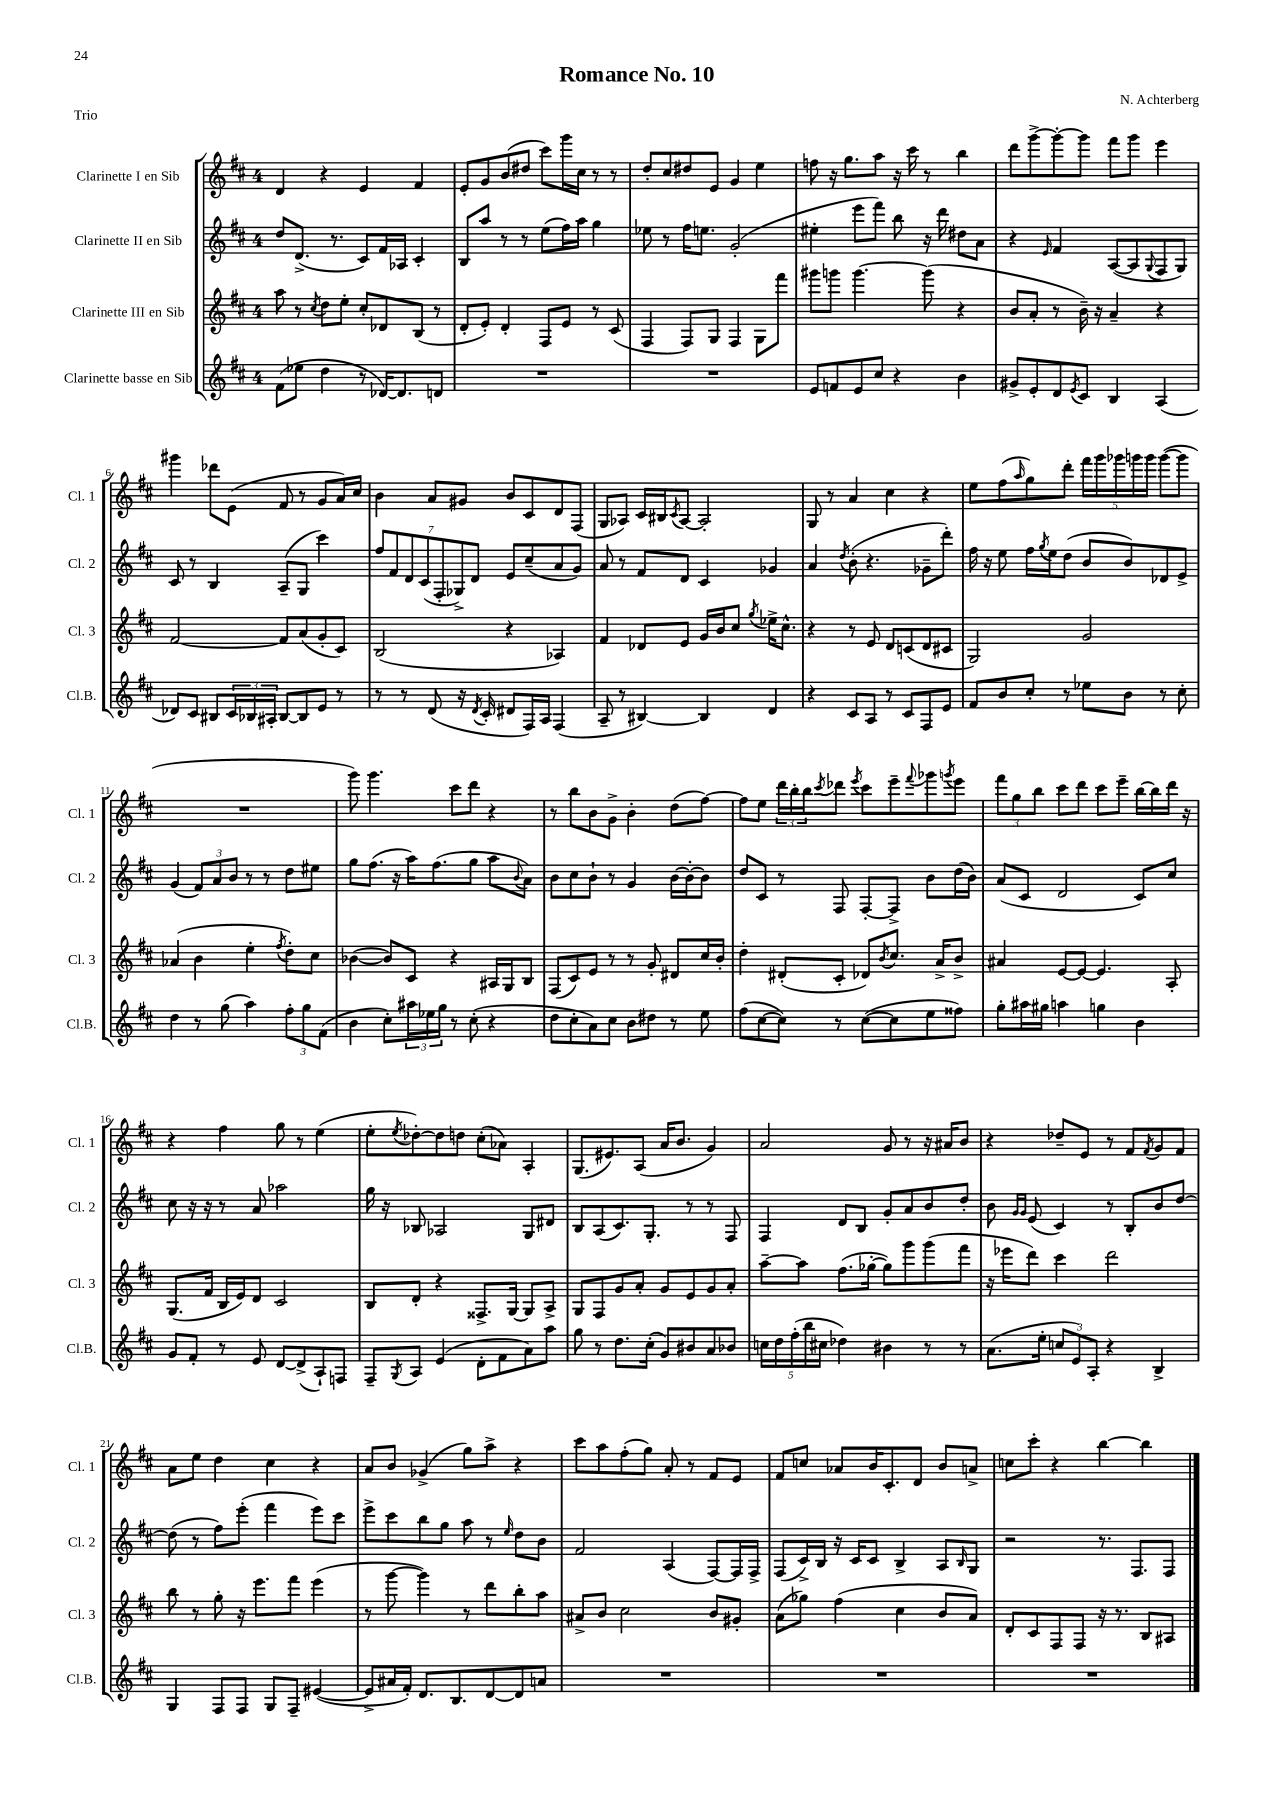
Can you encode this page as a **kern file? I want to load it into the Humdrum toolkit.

**kern	**kern	**kern	**kern
*staff4	*staff3	*staff2	*staff1
*clefG2	*clefG2	*clefG2	*clefG2
*k[f#c#]	*k[f#c#]	*k[f#c#]	*k[f#c#]
*M4/4	*M4/4	*M4/4	*M4/4
(8f#\L	8aa\	8dd/L	4d/
8ee-\J	8r	(8.d^/J	.
.	8qcc#/	.	.
4dd\	8dd\L	.	4r
.	.	8.r	.
.	8ee'\J	.	.
8r	8cc#'/L	8c#/L)	4e/
[16d-/LK)	8d-/	16f#/L	.
8.d-/]	.	16A-/JJ	.
.	(8B/J	4c#'/	4f#/
8d/J	8r	.	.
=	=	=	=
1r	8d'/L	8B/L	8e'/L
.	8e'/J)	8aa/J	8g/
.	4d'/	8r	(8b/
.	.	8r	8dd#/J
.	8F#/L	(8ee\L	8ccc#\L)
.	8e/J	16ff#\L)	16ggg\L
.	.	16aa\JJ	16cc#\JJ
.	8r	4gg\	8r
.	(8c#/	.	8r
=	=	=	=
1r	4F#/	8ee-\	8dd'/L
.	.	8r	8cc#/
.	8F#/L)	16ff#\LK	8dd#/
.	.	8.ee\J	.
.	8G/J	.	8e/J
.	4F#/	(2g'/	4g/
.	8G\L	.	4ee\
.	8fff#\J	.	.
=	=	=	=
8e/L	8ggg#\L	4ee#'\	8ff\
8f/	8ggg\J	.	16r
.	.	.	8.gg\L
8e/	[4.ggg\	8eee\L	.
8cc#/J	.	8fff#\J)	8aa\J
4r	.	8bb\	16r
.	.	.	16ccc#\
.	(8ggg\]	16r	8r
.	.	16ddd\	.
4b\	4r	8dd#\L	4bb\
.	.	8a\J	.
=	=	=	=
8g#^/L	8b/L	4r	8ddd\L
8e'/	8a'/J	.	[8ggg^\
.	.	16qqe/	.
8d/	8r	4f#/	8ggg'\_
8qe/	.	.	.
8c#/J	16b~\)	.	8ggg\]J
.	16r	.	.
4B/	4a~/	([8A/L	8fff#\L
.	.	8A/]	8ggg\J
.	.	8qqG/	.
(4A/	4r	8F#/	4eee\
.	.	8G/J)	.
=	=	=	=
8d-/L)	[2f#/	8c#/	4ggg#\
8c#/J	.	8r	.
8B#/L	.	4B/	8ddd-\L
24c#/L	.	.	(8e\J
24B-/	.	.	.
24A#'/JJ	.	.	.
[8B-/L	8f#/]L	(8A~/L	8f#/
8B-/]	(8a/	8G/J	8r
8e/J	8g'/	4ccc#\)	8g/L
8r	8c#/J)	.	16a/L)
.	.	.	16cc#/JJ
=	=	=	=
8r	(2B/	14ff#/L	4b\
.	.	14f#/	.
8r	.	.	.
.	.	14d/	.
.	.	(14c#/	.
(8d/	.	.	8a/L
.	.	14F#'/	.
.	.	14G-^/)	.
16r	.	.	8g#/J
.	.	14d/J	.
8qd/	.	.	.
16c#'/	.	.	.
8d#/L	4r	8e/L	8b/L
16F#/L)	.	(8cc#~/	8c#/
16A/JJ	.	.	.
(4F#/	4A-/)	8a/	8d/
.	.	8g/J)	(8F#/J
=	=	=	=
8A~/	4f#/	8a/	8G/L
8r	.	8r	8A-/J)
[4B#/)	8d-/L	8f#/L	16c#/LL
.	.	.	16B#/J
.	.	.	8qc#/
.	8e/J	8d/J	[8A-/J
4B#/]	16g/LL	4c#/	2A-'/]
.	16b/J	.	.
.	8cc#/J	.	.
.	8qgg/	.	.
4d/	16ee-^\LK	4g-/	.
.	8.cc#^^\J	.	.
=	=	=	=
4r	4r	4a/	8G/
.	.	.	8r
.	.	8qdd/	.
8c#/L	8r	(8b'\	4a/
8A/J	8e/	4.r	.
8r	8d/L	.	4cc#\
8c#/L	(8c/	.	.
8F#/	8d/	8g-~\L	4r
8e/J	8c#/J	8ddd'\J)	.
=	=	=	=
8f#/L	2G/)	16ff#\	8ee\L
.	.	16r	.
8b/	.	8ee\	(8ff#\
.	.	.	16qqaa/
8cc#'/J	.	16ff#\LL	8gg\)
.	.	8qgg/	.
.	.	16ee\J	.
8r	.	(8dd\J	8ddd'\J
8ee-\L	2g/	8b/L	20fff#\LL
.	.	.	20ggg\
.	.	.	20ggg-\
8b\J	.	8b/)	.
.	.	.	20ggg\
.	.	.	20ggg\JJ
8r	.	8d-/	([8ggg\L
8cc#'\	.	8e^/J	8ggg\]J
=	=	=	=
4dd\	(4a-/	(4g/	1r
8r	4b\	12f#/L)	.
.	.	12a/	.
(8gg\	.	.	.
.	.	12b/J	.
4aa\)	4ee'\	8r	.
.	.	8r	.
.	8qff#/	.	.
12ff#'\L	8dd'\L)	8dd\L	.
12gg\	.	.	.
.	8cc#\J	8ee#\J	.
(12f#\J	.	.	.
=	=	=	=
4b\	([4b-\	8gg\L	8ggg\)
.	.	(8.ff#\J	4.ggg\
8cc#'\L)	8b-/]L)	.	.
.	.	16r	.
24aa#\L	8c#/J	16aa\LK)	.
24ee-\	.	.	.
.	.	(8.ff#\	.
24gg\JJ	.	.	.
8r	4r	.	8ccc#\L
(8cc#'\	.	8gg\J	8ddd\J
4r	16A#/LL	8aa\L	4r
.	16G/J	.	.
.	.	8qqb/	.
.	8B/J	8a\J)	.
=	=	=	=
8dd\L	(8F#/L	8b\L	8r
8cc#'\	8c#/)	8cc#\	8bb\L
8a\)	8e/J	8b`\J	8b\
8cc#\J	8r	8r	8g^\J
8b\L	8r	4g/	4b'\
8dd#\J	8g'/	.	.
8r	8d#/L	[16b\LL	(8dd\L
.	.	16b'\_J	.
8ee\	16cc#/L	8b\]J	[8ff#\J)
.	16b'/JJ	.	.
=	=	=	=
(8ff#\L	4dd'\	8dd/L	8ff#\]L
[8cc#\	.	8c#/J	8ee\J
8cc#\]J)	(8d#'/L	8r	24ddd\LL
.	.	.	24bb'\
.	.	.	24bb\J
.	.	.	8qccc#/
8r	8c#'/J	8F#/	8ddd-\J
.	.	.	8qeee/
([8cc#\L	8d-/L)	[8F#'/L	8ccc#\L
.	8qb/	.	.
8cc#\]	8.cc#/J	8F#^/]J	8eee~\
.	.	.	8qqfff#/
8ee\	.	8b\L	8ggg-\
.	16a^/LK	.	.
.	.	.	8qggg/
8ff##\J)	8b^/J	(16dd\L	8eee\J
.	.	16b\JJ)	.
=	=	=	=
8gg'\L	4a#/	(8a/L	12fff#\L
.	.	.	12gg\
16aa#\L	.	8c#/J	.
.	.	.	12bb\J
16gg#\JJ	.	.	.
4aa\	[8e/L	2d/	8ccc#\L
.	8e/_J	.	8ddd\J
4gg\	4.e/]	.	8ccc#\L
.	.	.	8eee~\J
4b\	.	8c#/L)	[16bb\LL
.	.	.	16bb\]
.	8A'/	8cc#/J	16ddd\JJ
.	.	.	16r
=	=	=	=
8g/L	(8.G/L	8cc#\	4r
8f#'/J	.	16r	.
.	16f#/Jk	16r	.
8r	16B/LL	8r	4ff#\
.	16e/J)	.	.
8e/	8d/J	8a/	.
[8d/L	2c#/	2aa-\	8gg\
(8d^/]	.	.	8r
8A`/)	.	.	(4ee\
8F/J	.	.	.
=	=	=	=
8F#~/L	8B/L	16gg\	8ee'\L
.	.	16r	.
8qG/	.	.	8qee/
8A/J	8d'/J	8B-/	[8dd-'\)
(4e/	4r	2A-/	8dd-\]
.	.	.	8dd\J
8d'\L	8.F##^/L	.	(8cc#'\L
8f#\	.	.	8a-\J)
.	[16G/Jk	.	.
8a\)	8G/]L	8G/L	4A'/
8aa\J	8A^/J	8d#/J	.
=	=	=	=
8gg\	8G/L	8B/L	(8.G/L
8r	8F#/	(8A/	.
.	.	.	8.e#/)
8.dd\L	8g/	8.c#/)	.
.	8a'/J	.	(8A/J
(16cc#'\Jk	.	8.G'/J	.
8g/L)	8g/L	.	16a/LK
.	.	.	8.b/J
8b#/	8e/	8r	.
8a/	8g/	8r	4g/)
8b-/J	8a'/J	8F#/	.
=	=	=	=
20cc\LL	[8aa~\L	4F#/	2a/
20dd\	.	.	.
(20ff#'\	.	.	.
.	8aa\]J	.	.
20bb\	.	.	.
20cc#\JJ	.	.	.
4dd-\)	(8.ff#\L	8d/L	.
.	.	8B/J	.
.	[16gg-'\Jk	.	.
4b#\	8gg-\]L)	8g'/L	8g/
.	8ggg\	8a/	8r
8r	(8ggg\	8b/	16r
.	.	.	16a#/LK
8r	8fff#\J	8dd'/J	8b/J
=	=	=	=
(8.a\L	16r	8b\	4r
.	16eee-\LK	.	.
.	.	16qqg/LL	.
.	.	16qqg/JJ	.
.	8ddd\J)	(8e/	.
16ee'\Jk	.	.	.
12cc/L	4ccc#\	4c#/)	8dd-~/L
12e/)	.	.	.
.	.	.	8e/J
12A'/J	.	.	.
4r	2ddd\	8r	8r
.	.	8B'/L	8f#/L
.	.	.	8qf#/
4B^/	.	8b/	8g/
.	.	[8dd/J	8f#/J
=	=	=	=
4G/	8bb\	(8dd\]	8a\L
.	8r	8r	8ee\J
8F#/L	8gg'\	8ff#\L)	4dd\
8F#/J	16r	(8eee'\J	.
.	8.eee\L	.	.
8G/L	.	4fff#\	4cc#\
8F#~/J	8fff#\J	.	.
([4e#/	(4eee\	8eee\L)	4r
.	.	8ccc#\J	.
=	=	=	=
8e#^/]L	8r	8eee^\L	8a/L
16a#/L	[8ggg\	8ccc#\	8b/J
16f#'/JJ)	.	.	.
8.d/L	4ggg\])	8bb\	(4g-^/
.	.	8gg\J	.
8.B/	.	.	.
.	8r	8aa\	8gg\L)
[8d/	8ddd\L	8r	8aa^\J
.	.	16qqee/	.
8d/]	8bb'\	8dd\L	4r
8a/J	8aa\J	8b\J	.
=	=	=	=
1r	8a#^/L	2f#/	8ccc#\L
.	8b/J	.	8aa\
.	2cc#\	.	(8ff#'\
.	.	.	8gg\J)
.	.	(4A/	8a'/
.	.	.	8r
.	8b/L	[8F#/L)	8f#/L
.	8g#'/J	16F#/]L	8e/J
.	.	16F#^/JJ	.
=	=	=	=
1r	(8a\L	(8F#/L	8f#/L
.	8gg-\J)	16c#^/L)	8cc/J
.	.	16B/JJ	.
.	(4ff#\	16r	8a-/L
.	.	16c#/LK	.
.	.	8c#/J	16b/K
.	.	.	8.c#'/
.	4cc#\	4B^/	.
.	.	.	8d/J
.	8b/L	8A/L	8b/L
.	.	16qqB/	.
.	8a/J)	8G/J	8a^/J
=	=	=	=
1r	8d'/L	2r	8cc\L
.	8c#/	.	8ccc#'\J
.	8F#/	.	4r
.	8F#/J	.	.
.	16r	8.r	[4bb\
.	8.r	.	.
.	.	8.F#/L	.
.	8B/L	.	4bb\]
.	8A#/J	8F#/J	.
==	==	==	==
*-	*-	*-	*-
